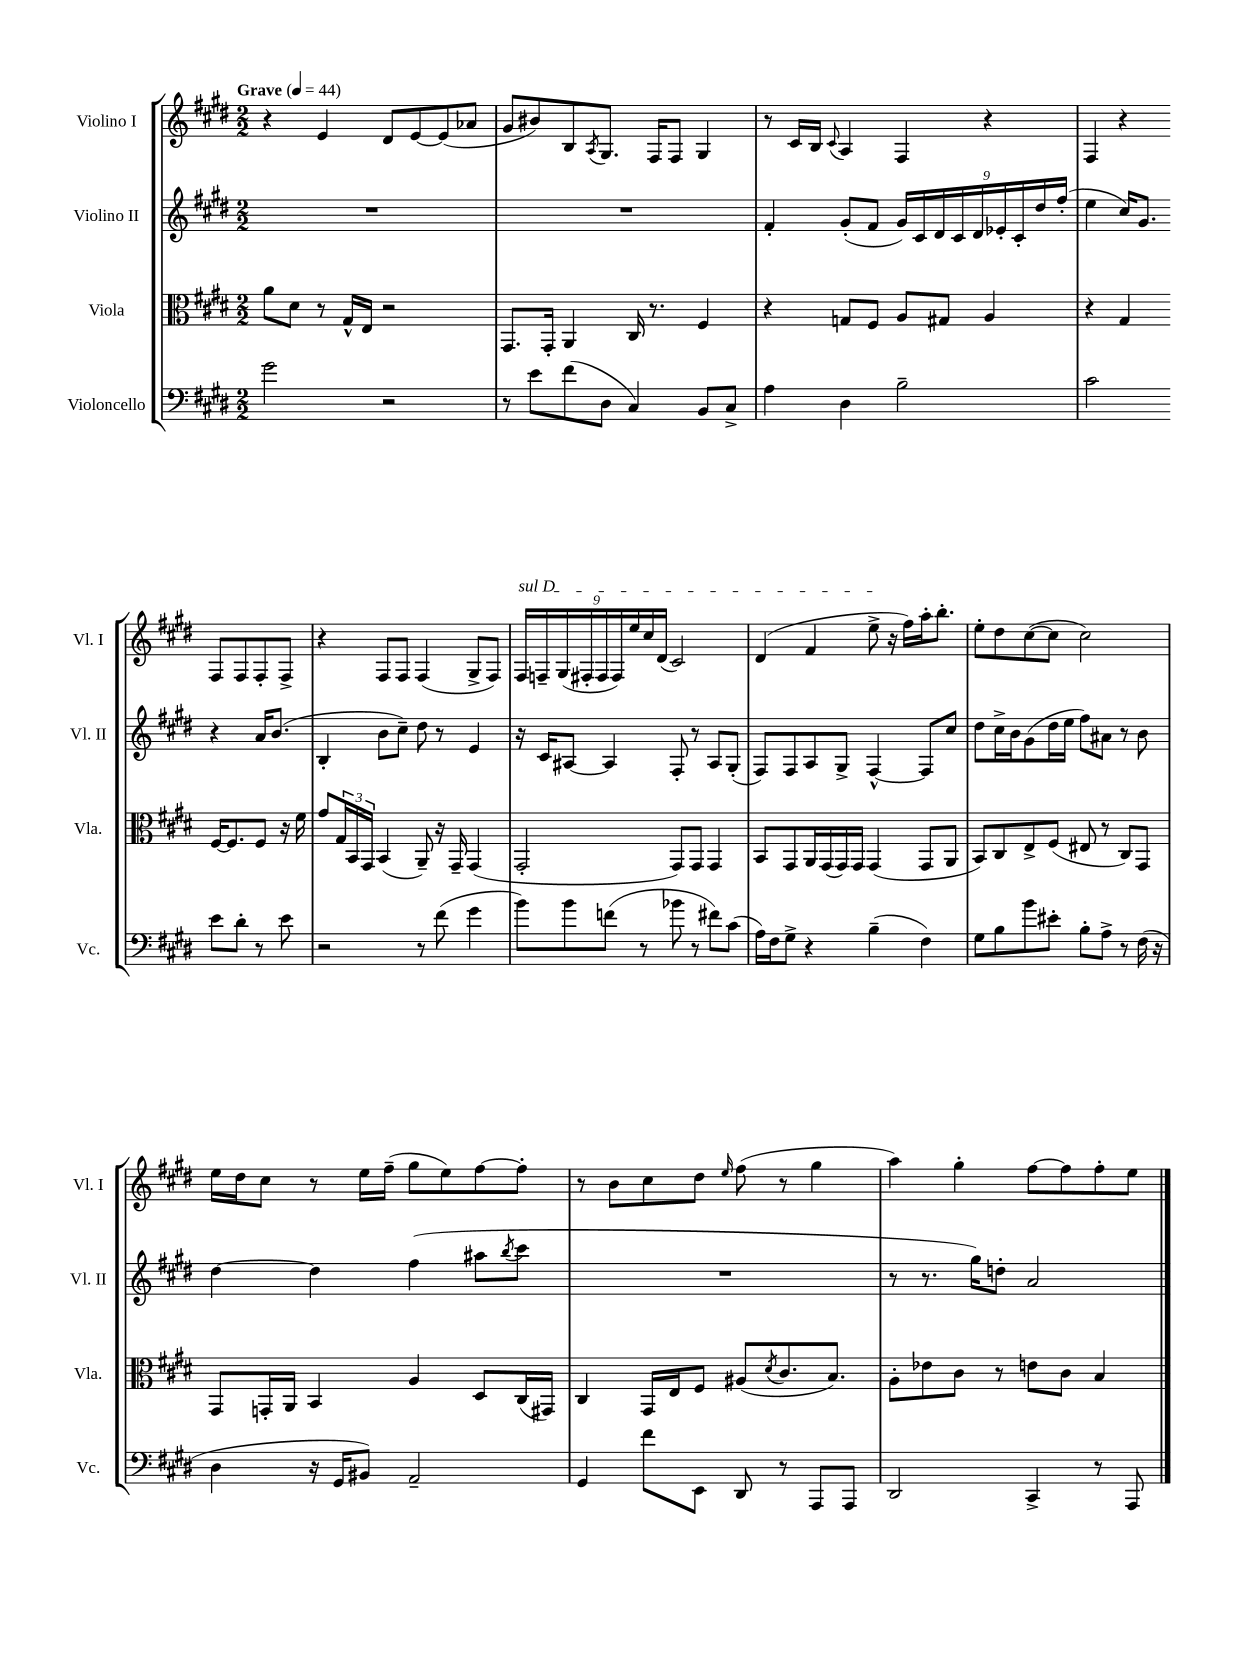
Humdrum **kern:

**kern	**kern	**kern	**kern
*staff4	*staff3	*staff2	*staff1
*clefF4	*clefC3	*clefG2	*clefG2
*k[f#c#g#d#]	*k[f#c#g#d#]	*k[f#c#g#d#]	*k[f#c#g#d#]
*M2/2	*M2/2	*M2/2	*M2/2
*MM44	*MM44	*MM44	*MM44
2g#\	8a\L	1r	4r
.	8d#\J	.	.
.	8r	.	4e/
.	16G#^^/LL	.	.
.	16E/JJ	.	.
2r	2r	.	8d#/L
.	.	.	[8e/
.	.	.	(8e/]
.	.	.	8a-/J
=	=	=	=
8r	8.GG#/L	1r	8g#/L
8e\L	.	.	8b#/)
.	16GG#'/Jk	.	.
(8f#\	4AA/	.	8B/
.	.	.	8qA/
8D#\J	.	.	8.G#/J
4C#/)	16C#/	.	.
.	8.r	.	16F#/LK
.	.	.	8F#/J
8BB/L	4F#/	.	4G#/
8C#^/J	.	.	.
=	=	=	=
4A\	4r	4f#'/	8r
.	.	.	16c#/LL
.	.	.	16B/JJ
.	.	.	8qqc#/
4D#\	8G/L	(8g#'/L	4A/
.	8F#/J	8f#/J	.
2B~\	8A/L	18g#/LL)	4F#/
.	.	18c#/	.
.	.	18d#/	.
.	8G#/J	.	.
.	.	18c#/	.
.	.	18d#/	.
.	4A/	.	4r
.	.	18e-'/	.
.	.	18c#'/	.
.	.	18dd#/	.
.	.	(18ff#'/JJ	.
=	=	=	=
2c#\	4r	4ee\	4F#/
.	4G#/	16cc#/LK)	4r
.	.	8.g#/J	.
8e\L	[16F#/LK	4r	8F#/L
.	8.F#/]	.	.
8d#'\J	.	.	8F#/
8r	8F#/J	16a/LK	8F#'/
.	.	(8.b/J	.
8e\	16r	.	8F#^/J
.	16f#\	.	.
=	=	=	=
2r	8g#/L	4B'/	4r
.	24G#/L	.	.
.	24BB/	.	.
.	24GG#/JJ	.	.
.	(4BB/	8b\L	8F#/L
.	.	8cc#~\J)	8F#/J
8r	8AA~/)	8dd#\	(4F#/
(8f#\	16r	8r	.
.	16GG#~/	.	.
4g#\	(4GG#/	4e/	8G#^/L
.	.	.	8F#/J)
=	=	=	=
8b\L)	2GG#'/	16r	18F#/LL
.	.	.	18F~/
.	.	16c#/LK	.
.	.	.	(18G#/
8b\	.	[8A#/J	.
.	.	.	18F#'/
.	.	.	18F#/
(8f\J	.	4A#/]	.
.	.	.	18F#/)
.	.	.	18ee/
8r	.	.	.
.	.	.	18cc#/
.	.	.	(18d#/JJ
8b-\	8GG#/L)	8F#'/	2c#/)
8r	8GG#/J	8r	.
8f#\L)	4GG#/	8A#/L	.
(8c#\J	.	(8G#'/J	.
=	=	=	=
16A\LL)	8BB/L	8F#/L)	(4d#/
16F#\J	.	.	.
8G#^\J	8GG#/	8F#/	.
4r	16AA/L	8A/	4f#/
.	(16GG#/	.	.
.	16GG#/)	8G#^/J	.
.	16GG#/JJ	.	.
(4B~\	(4GG#/	[4F#^^/	8ee^\
.	.	.	16r
.	.	.	16ff#\LL)
4F#\)	8GG#/L	8F#/]L	16aa'\J
.	.	.	8.bb'\J
.	8AA/J	8cc#/J	.
=	=	=	=
8G#\L	8BB/L)	8dd#\L	8ee'\L
8B\	8C#/	16cc#^\L	8dd#\
.	.	16b\J	.
8b\	8E^/	(8g#\	([8cc#\
8e#'\J	(8F#/J	16dd#\L	8cc#\]J
.	.	16ee\JJ	.
8B'\L	8E#/	8ff#\L)	2cc#\)
8A^\J	8r	8a#\J	.
8r	8C#/L)	8r	.
(16F#\	8GG#/J	8b\	.
16r	.	.	.
=	=	=	=
4D#\	8GG#/L	[4dd#\	16ee\LL
.	.	.	16dd#\J
.	16GG'/L	.	8cc#\J
.	16AA/JJ	.	.
16r	4BB/	4dd#\]	8r
16GG#/LK	.	.	.
8BB#/J)	.	.	16ee\LL
.	.	.	(16ff#~\JJ
2AA~/	4A/	(4ff#\	8gg#\L
.	.	.	8ee\)
.	8D#/L	8aa#\L	[8ff#\
.	.	8qbb/	.
.	(16C#/L	8ccc#\J	8ff#'\]J
.	16GG#/JJ)	.	.
=	=	=	=
4GG#/	4C#/	1r	8r
.	.	.	8b\L
8f#\L	16GG#/LL	.	8cc#\
.	16E/J	.	.
8EE\J	8F#/J	.	8dd#\J
.	.	.	16qqee/
8DD#/	(8A#/L	.	(8ff#\
.	8qd#/	.	.
8r	8.c#/	.	8r
8AAA/L	.	.	4gg#\
.	8.B/J)	.	.
8AAA/J	.	.	.
=	=	=	=
2DD#/	8A'\L	8r	4aa\)
.	8e-\	8.r	.
.	8c#\J	.	4gg#'\
.	.	16gg#\LK)	.
.	8r	8dd'\J	.
4CC#^/	8e\L	2a/	[8ff#\L
.	8c#\J	.	8ff#\]
8r	4B/	.	8ff#'\
8AAA/	.	.	8ee\J
==	==	==	==
*-	*-	*-	*-
